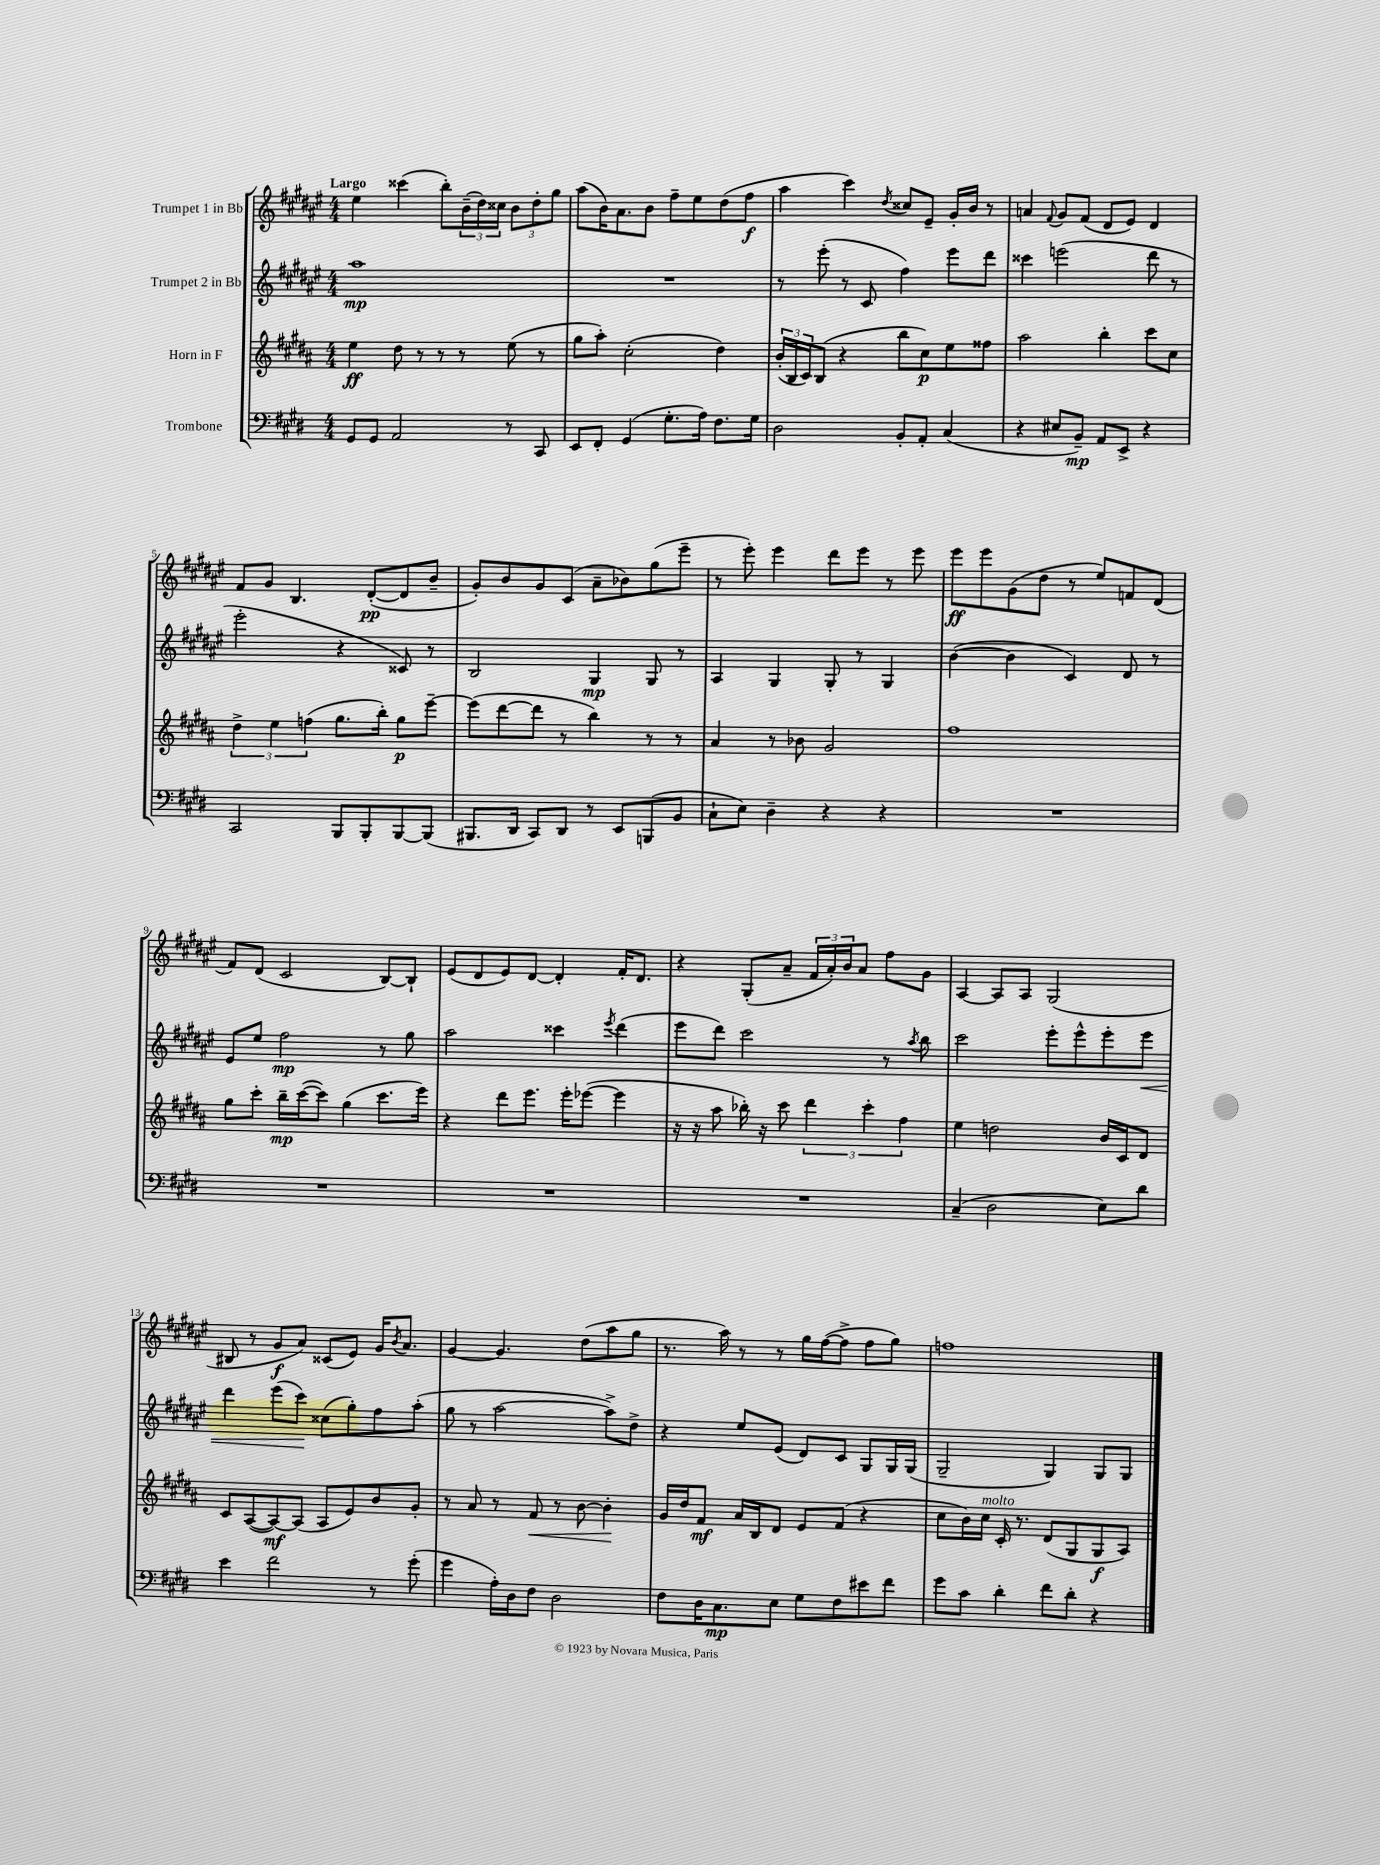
<<
\new StaffGroup <<
\new Staff = "s0" \with { instrumentName = "Trumpet 1 in Bb" } {
    \clef treble \key fis \major \numericTimeSignature \time 4/4 \tempo "Largo"
    eis''4 cisis'''4( b''8-.) \tuplet 3/2 { b'16--( dis''16) cisis''16 } \tuplet 3/2 { b'8 dis''8-. gis''8 } |
    ais''8( b'16) ais'8. b'8 fis''8-- eis''8 dis''8( fis''8\f |
    ais''4 cis'''4) \acciaccatura { dis''8 } cisis''8 eis'8-- gis'16-. b'16 r8 |
    a'4 \appoggiatura { fis'8 } gis'8 fis'8( dis'8 eis'8) dis'4 |
    fis'8 gis'8 b4. dis'8~-.\pp( dis'8 b'8-- |
    gis'8-.) b'8 gis'8 cis'8( ais'8-- bes'8) gis''8( eis'''8-- |
    r8 eis'''8-.) eis'''4 dis'''8 eis'''8 r8 eis'''8 |
    eis'''8\ff eis'''8 gis'8( dis''8 r8 eis''8) f'8 dis'8( |
    fis'8) dis'8( cis'2 b8~) b8-! |
    eis'8( dis'8 eis'8) dis'8~ dis'4-. fis'16-. dis'8. |
    r4 gis8-.( ais'8-- \tuplet 3/2 { fis'16 ais'16-.) b'16 } ais'8 fis''8 gis'8 |
    ais4~ ais8 ais8 gis2( |
    bis8 r8 gis'8\f ais'8) cisis'8( eis'8) gis'16 \acciaccatura { b'8 } ais'8. |
    gis'4~ gis'4. dis''8( ais''8 gis''8 |
    r8. ais''16) r8 r8 gis''16 fis''16~( fis''8-> fis''8 gis''8) |
    f''1 \bar "|." |
}
\new Staff = "s1" \with { instrumentName = "Trumpet 2 in Bb" } {
    \clef treble \key fis \major \numericTimeSignature \time 4/4
    ais''1\mp |
    R1 |
    r8 eis'''8-.( r8 cis'8 fis''4) eis'''8 dis'''8 |
    cisis'''4 e'''2( dis'''8 r8 |
    eis'''2-. r4 cisis'8) r8 |
    b2 gis4\mp gis8 r8 |
    ais4 gis4 gis8-. r8 gis4 |
    b'4~( b'4 cis'4) dis'8 r8 |
    eis'8 eis''8 fis''2\mp r8 gis''8 |
    ais''2 cisis'''4 \acciaccatura { eis'''8 } dis'''4( |
    eis'''8 dis'''8) cis'''2 r8 \acciaccatura { ais''8 } b''8 |
    cis'''2 eis'''8-. eis'''8-^ eis'''8-. eis'''8\< |
    dis'''4 eis'''8( cis'''8\!) cisis''8( gis''8-.) fis''8 ais''8-.( |
    gis''8 r8 ais''2~ ais''8->) dis''8-> |
    r4 eis''8 eis'8( dis'8) cis'8 gis8 gis16 gis16( |
    gis2-- gis4) gis8 gis8 \bar "|." |
}
\new Staff = "s2" \with { instrumentName = "Horn in F" } {
    \clef treble \key b \major \numericTimeSignature \time 4/4
    e''4\ff dis''8 r8 r8 r8 e''8( r8 |
    gis''8 ais''8-.) cis''2-.( dis''4) |
    \tuplet 3/2 { b'16-.( b16 cis'16) } b8( r4 b''8 cis''8\p) e''8 fisis''8 |
    ais''2 b''4-. cis'''8 cis''8 |
    \tuplet 3/2 { dis''4-> e''4 f''4( } gis''8. b''16-.) gis''8\p e'''8~-- |
    e'''8( dis'''8~ dis'''8 r8 b''4) r8 r8 |
    ais'4 r8 bes'8 gis'2 |
    fis''1 |
    gis''8 cis'''8-. b''16--\mp cis'''16~( cis'''8) gis''4( cis'''8. e'''16) |
    r4 dis'''8 e'''8. e'''16-. ees'''8~( ees'''4 |
    r16 r16 ais''8 bes''16-.) r16 cis'''8 \tuplet 3/2 { dis'''4 cis'''4-. fis''4 } |
    e''4 d''2 b'16 cis'16 dis'8 |
    cis'8 ais8~( ais8~\mf) ais8( ais8 e'8) b'8 gis'8-. |
    r8 ais'8 r8 fis'8\< r8 b'8~ b'4-.\! |
    gis'16 dis''16 fis'8\mf ais'16 b16 dis'8 e'8 fis'8( r4 |
    cis''8 b'16) cis''16^\markup { \italic "molto" } cis'16-. r8. dis'8( gis8 gis8\f ais8) \bar "|." |
}
\new Staff = "s3" \with { instrumentName = "Trombone" } {
    \clef bass \key e \major \numericTimeSignature \time 4/4
    gis,8 gis,8 a,2 r8 cis,8 |
    e,8 fis,8-. gis,4( gis8.-. a16) fis8. gis16 |
    dis2 b,8-. a,8-. cis4( |
    r4 eis8 b,8--\mp) a,8 e,8-> r4 |
    cis,2 b,,8 b,,8-. b,,8~ b,,8( |
    bis,,8. dis,16 cis,8) dis,8 r8 e,8 b,,8( b,8 |
    cis8-! e8) dis4-- r4 r4 |
    R1 |
    R1 |
    R1 |
    R1 |
    cis4--( dis2 e8) dis'8 |
    e'4 fis'2 r8 gis'8-.( |
    gis'4 a16-.) dis16 fis8 dis2 |
    fis8 dis16 cis8.\mp e8 gis8 fis8 eis'8 fis'8 |
    gis'8 cis'8 dis'4-. fis'8 dis'8-. r4 \bar "|." |
}
>>
>>
